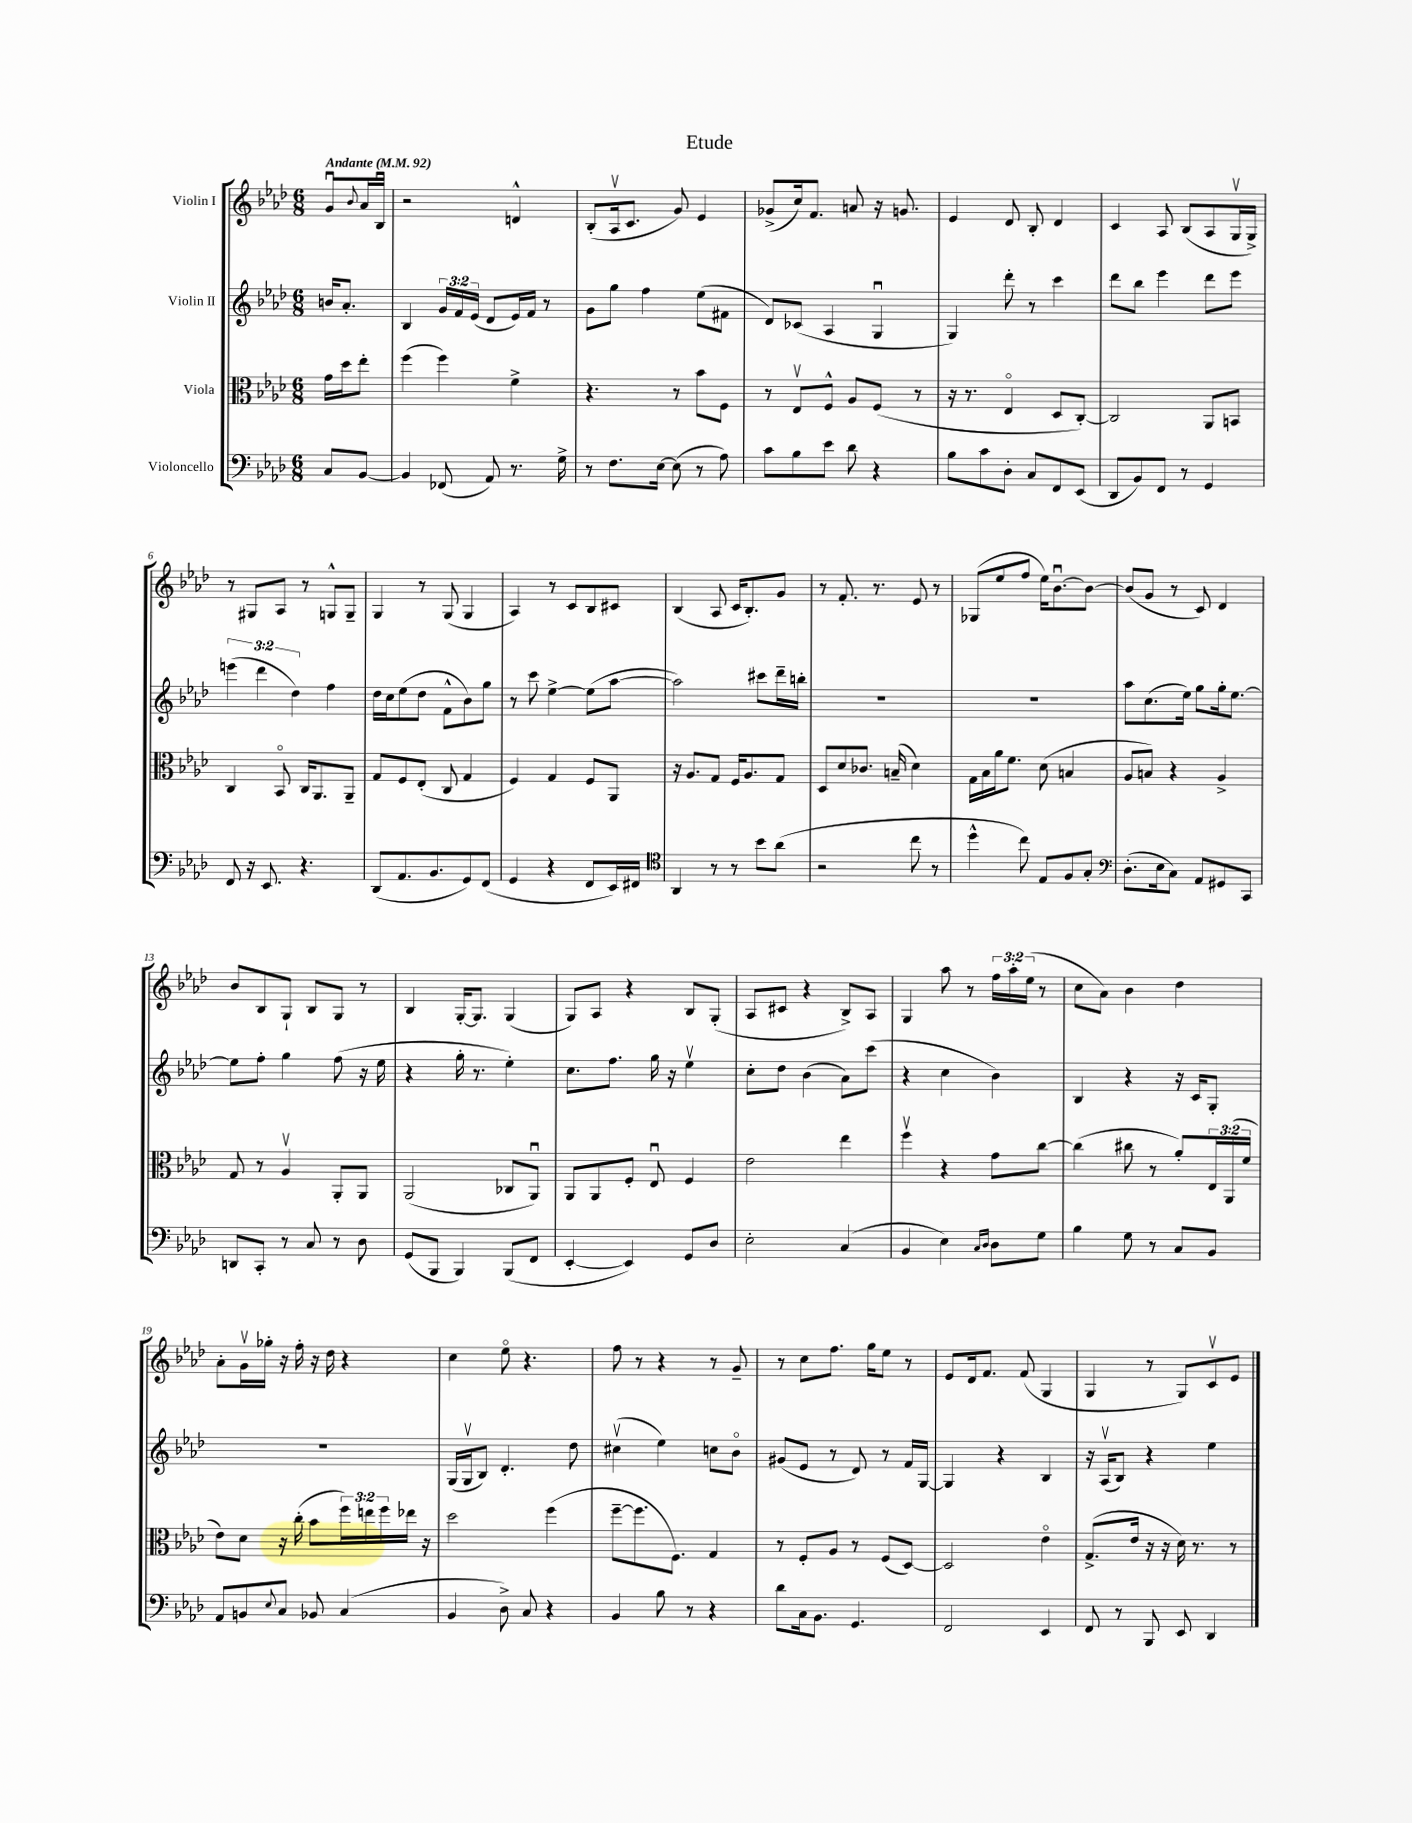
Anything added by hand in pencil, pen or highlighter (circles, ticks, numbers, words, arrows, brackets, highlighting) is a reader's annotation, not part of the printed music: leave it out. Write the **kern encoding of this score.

**kern	**kern	**kern	**kern
*part4	*part3	*part2	*part1
*staff4	*staff3	*staff2	*staff1
*I"Violoncello	*I"Viola	*I"Violin II	*I"Violin I
*clefF4	*clefC3	*clefG2	*clefG2
*k[b-e-a-d-]	*k[b-e-a-d-]	*k[b-e-a-d-]	*k[b-e-a-d-]
*M6/8	*M6/8	*M6/8	*M6/8
*MM92	*MM92	*MM92	*MM92
=	=	=	=
!	!	!	!LO:TX:a:B:t=Andante
8C/L	16g\LL	16bn/KL	8gu/L
.	16dd-\J	8.a-'/J	.
.	.	.	8qqb-/
[8BB-/J	8ee-'\J	.	16a-/L
.	.	.	16B-u/JJ
=1	=1	=1	=1
4BB-/]	(4ff\	4B-/	2r
(8FF-X/	4ff\)	24g/LL	.
.	.	24f/	.
.	.	(24e-/JJ	.
8AA-/)	.	8d-/L	.
8.r	4f^\	16e-/L)	4dn^^/
.	.	16f/JJ	.
.	.	8r	.
16G^\	.	.	.
=2	=2	=2	=2
8r	4.r	8g\L	(8B-'/L
8.F\L	.	8gg\J	16A-v/k
.	.	.	8.c/J
.	.	4ff\	.
[16E-\Jk	.	.	.
(8E-\]	8r	.	8g/)
8r	8b-\L	(8ee-\L	4e-/
8A-\)	8F\J	8f#X\J	.
=3	=3	=3	=3
8c\L	8r	8d-/L)	(8g-X^/L
8B-\	8E-v/L	(8c-X/J	16cc/k)
.	.	.	8.f/J
8e-\J	8F^^/J	4A-/	.
8d-\	8A-/L	.	8an/
4r	(8F/J	4Gu/	16r
.	.	.	8.gn/
.	8r	.	.
=4	=4	=4	=4
8B-\L	16r	4G/)	4e-/
.	8.r	.	.
8c\	.	.	.
8D-'\J	4E-/	8ddd-'\	8d-/
8C/L	.	8r	8B-'/
8FF/	8D-/L	4ccc\	4d-/
(8EE-/J	[8C'/J)	.	.
=5	=5	=5	=5
8DD-/L	2C/]	8ddd-\L	4c/
8BB-/)	.	8bb-\J	.
8FF/J	.	4eee-\	8A-/
8r	.	.	(8B-/L
4GG/	8AA-/L	8ddd-\L	8A-/
.	8BBn/J	8eee-\J	16Gv/L
.	.	.	16G^/JJ)
!!LO:LB:g=z
=6	=6	=6	=6
8FF/	4C/	(6eeen\	8r
16r	.	.	8G#X/L
.	.	6ddd-\	.
8.EE-/	.	.	.
.	8BB-/	.	8A-/J
.	.	6dd-\)	.
4.r	16C/KL	.	8r
.	8.AA-/	.	.
.	.	4ff\	8Gn^^/L
.	8AA-~/J	.	8G~/J
=7	=7	=7	=7
(8DD-/L	8G/L	16dd-\LL	4G/
.	.	16cc\J	.
8.AA-/	8F/	(8ee-\	.
.	(8E-'/J	8dd-\J	8r
8.BB-/	.	.	.
.	8C/	8f^^\L	(8G/
8GG/)	4G/	8b-\)	4G/
(8FF/J	.	8gg\J	.
=8	=8	=8	=8
4GG/	4F/)	8r	4A-/)
.	.	8ccc\	.
4r	4G/	[4ee-^\	8r
.	.	.	8c/L
8FF/L	8F/L	(8ee-\L]	8B-/
16EE-/L)	8AA-/J	[8aa-\J	8c#X/J
16FF#X/JJ	.	.	.
=9	=9	=9	=9
*clefC4	*	*	*
4AA-/	16r	2aa-\])	(4B-/
.	8.A-/L	.	.
8r	8G/J	.	8A-/
8r	16F/KL	.	16c/KL
.	8.A-/	.	8.B-'/)
8b-\L	.	8ccc#X\L	.
(8a-\J	8G/J	16ddd-~\L	8g/J
.	.	16bbn'\JJ	.
=10	=10	=10	=10
2r	8D-/L	2.r	8r
.	8d-/	.	8.f'/
.	8.c-X/J	.	.
.	.	.	8.r
.	(16Bn~/	.	.
8cc\	4d-\)	.	8e-/
8r	.	.	8r
=11	=11	=11	=11
4dd-^^\	16G\LL	2.r	(8G-X/L
.	16B-\	.	.
.	16a-\J	.	8ee-/
.	8.f\J	.	.
8cc\)	.	.	8ff/J
8E-/L	(8d-\	.	16ee-\KL)
.	.	.	[8.b-u\
8F/	4Bn/	.	.
8G'/J	.	.	8b-\J_
=12	=12	=12	=12
*clefF4	*	*	*
(8.D-'\L	8A-/L	8aa-\L	(8b-/L]
.	8Bn/J)	(8.cc\	8g/J
16E-\k	.	.	.
8C\J)	4r	.	8r
.	.	16ee-\Jk)	.
8AA-/L	.	8gg\L	8c/)
8GG#X/	4A-^/	16gg'\k	4d-/
.	.	[8.ee-\J	.
8CC/J	.	.	.
!!LO:LB:g=z
=13	=13	=13	=13
8DDn/L	8G/	8ee-\L]	8b-/L
8CC'/J	8r	8ff'\J	8B-/
8r	4A-v/	4gg\	8G`/J
8C/	.	.	8B-/L
8r	8AA-'/L	(8ff\	8G/J
8D-\	8AA-/J	16r	8r
.	.	16ee-\	.
=14	=14	=14	=14
(8GG/L	(2AA-/	4r	4B-/
8BBB-/J	.	.	.
4BBB-/)	.	16gg'\	[16G'/KL
.	.	8.r	8.G/J]
(8BBB-/L	8C-X/L	4ee-'\)	(4G/
8FF/J	8AA-u/J)	.	.
=15	=15	=15	=15
[4EE-'/	8AA-/L	8.cc\L	8G/L)
.	8AA-/	.	8A-/J
.	.	8.ff\J	.
4EE-/])	8F'/J	.	4r
.	8E-u/	16gg\	.
.	.	16r	.
8GG/L	4F/	4ee-v\	8B-/L
8D-/J	.	.	(8G'/J
=16	=16	=16	=16
2E-'\	2e-\	8cc'\L	8A-/L
.	.	8dd-\J	8c#X/J
.	.	(4b-\	4r
(4C/	4ee-\	8a-\L)	8B-^/L)
.	.	(8ccc\J	8A-/J
=17	=17	=17	=17
4BB-/	4ffv\	4r	4G/
4E-\)	4r	4cc\	8aa-\
.	.	.	8r
16qqC/LL	.	.	.
16qqD-/JJ	.	.	.
8D-\L	8g\L	4b-\)	24ff\LL
.	.	.	24aa-'\
.	.	.	(24ee-\JJ
8G\J	[8cc\J	.	8r
=18	=18	=18	=18
4B-\	(4cc\]	4B-/	8cc\L
.	.	.	8a-\J)
8G\	8cc#X\	4r	4b-\
8r	8r	.	.
8C/L	8a-'/L)	16r	4dd-\
.	.	16c/KL	.
8BB-/J	24E-/L	8G'/J	.
.	(24AA-/	.	.
.	24f/JJ	.	.
!!LO:LB:g=z
=19	=19	=19	=19
8AA-/L	8e-\L)	2.r	8a-'\L
8BBn/	8d-\J	.	16gv\L
.	.	.	16gg-X'\JJ
8qqE-/	.	.	.
8C/J	16r	.	16r
.	(16cc'\	.	16ff'\
8BB-X/	8b-\L	.	16r
.	.	.	16dd-\
(4C/	24ff\L)	.	4r
.	24een\	.	.
.	24ff\	.	.
.	16ee-X\JJ	.	.
.	16r	.	.
=20	=20	=20	=20
4BB-/	2dd-\	(16G/LL	4cc\
.	.	16Gv/J	.
.	.	8B-/J)	.
8D-^\)	.	4.d-'/	8ee-\
8C/	.	.	4.r
4r	(4ff\	.	.
.	.	8dd-\	.
=21	=21	=21	=21
4BB-/	[8ff~\L	(4cc#Xv\	8ff\
.	8.ff\]	.	8r
8B-\	.	4ee-\)	4r
.	8.F\J)	.	.
8r	.	.	.
4r	4G/	8ccn\L	8r
.	.	8b-\J	8g~/
=22	=22	=22	=22
8d-\L	8r	(8g#X/L	8r
16C\k	8F'/L	8e-/J	8cc\L
8.BB-\J	.	.	.
.	8A-/J	8r	8.ff\J
4.GG/	8r	8d-/)	.
.	.	.	16gg\KL
.	(8F/L	8r	8ee-\J
.	[8D-/J)	16f/LL	8r
.	.	[16G/JJ	.
=23	=23	=23	=23
2FF/	2D-/]	4G/]	8e-/L
.	.	.	16d-/k
.	.	.	8.f/J
.	.	4r	.
.	.	.	(8f/
4EE-/	4e-\	4B-/	4G/
=24	=24	=24	=24
8FF/	(8.G^/L	16r	4G/
.	.	(16A-v/KL	.
8r	.	8B-/J)	.
.	16e-/Jk	.	.
8BBB-/	16r	4r	8r
.	16r	.	.
8EE-/	16d-\)	.	8G/L)
.	8.r	.	.
4DD-/	.	4ee-\	8cv/
.	8r	.	8e-/J
==	==	==	==
*-	*-	*-	*-
